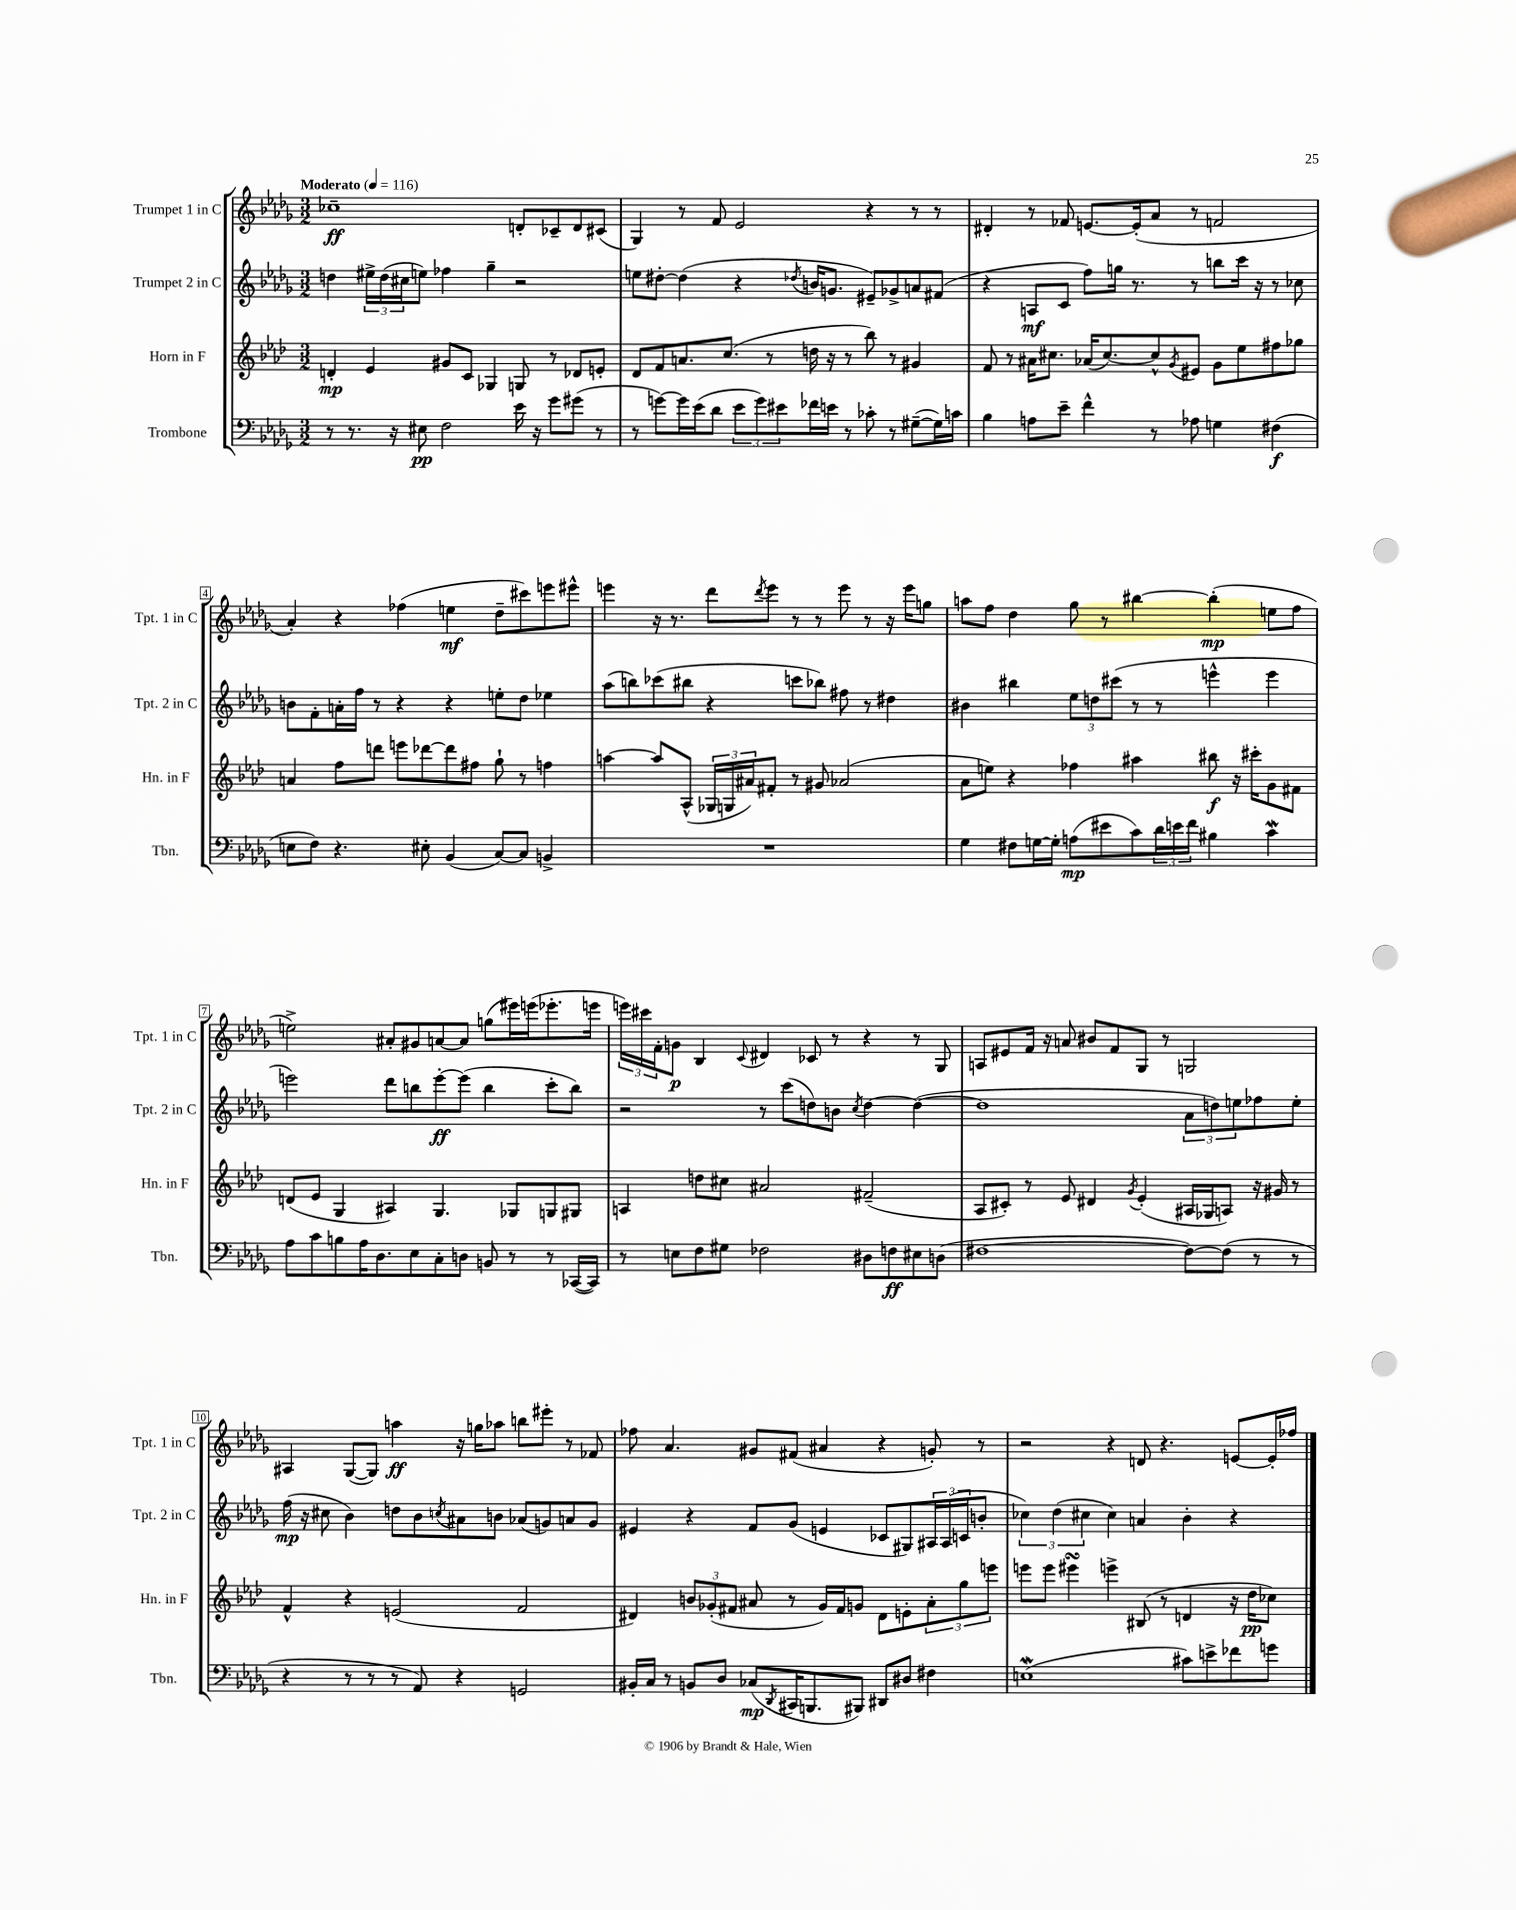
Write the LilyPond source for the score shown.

<<
\new StaffGroup <<
\new Staff = "s0" \with { instrumentName = "Trumpet 1 in C" shortInstrumentName = "Tpt. 1 in C" } {
    \clef treble \key des \major \numericTimeSignature \time 3/2 \tempo "Moderato" 4 = 116
    ces''1--\ff d'8-. ces'8-- d'8 cis'8( |
    ges4) r8 f'8 ees'2 r4 r8 r8 |
    dis'4-. r8 fes'8 e'8.~ e'16-.( aes'8 r8 f'2 |
    aes'4-.) r4 fes''4( e''4\mf des''8-- cis'''8) e'''8 eis'''8-^ |
    e'''4 r16 r8. des'''8 \acciaccatura { des'''8 } e'''8 r8 r8 e'''8 r8 r16 e'''16 g''8 |
    a''8 f''8 des''4 ges''8 r8 bis''4~ bis''4-.\mp( e''8 f''8 |
    e''2->) ais'8-. gis'8 a'8~ a'8 g''8( eis'''16) e'''16( ees'''8.-. e'''16 |
    \tuplet 3/2 { e'''16) cis'''16 f'16-. } g'8\p bes4 \appoggiatura { c'8 } dis'4 ces'8 r8 r4 r8 ges8 |
    a8 eis'8 f'16 r16 a'8 bis'8 f'8 ges8 r8 g2 |
    ais4 ges8~( ges8) a''4\ff r16 g''16 aes''8 b''8 eis'''8-. r8 fes'8 |
    fes''8 aes'4. gis'8 fis'8( ais'4 r4 g'8-.) r8 |
    r2 r4 d'8 r4. e'8~ e'16-. fes''16 \bar "|." |
}
\new Staff = "s1" \with { instrumentName = "Trumpet 2 in C" shortInstrumentName = "Tpt. 2 in C" } {
    \clef treble \key des \major \numericTimeSignature \time 3/2
    d''4 \tuplet 3/2 { eis''16-> d''16( cis''16 } e''8) fes''4 ges''4-- r2 |
    e''8 dis''8~-. dis''4( r4 \acciaccatura { des''8 } b'16 g'8. eis'8--) ges'8-> a'8 fis'8( |
    r4 a8\mf c'8 f''8) g''16 r8. r8 b''8 c'''16 r16 r8 ces''8 |
    b'8 f'8-. a'16-. f''16 r8 r4 r4 e''8-. des''8 ees''4 |
    aes''8( b''8) ces'''8( bis''8 r4 c'''8 bes''8) fis''8 r8 dis''4 |
    bis'4 bis''4 \tuplet 3/2 { ees''8 d''8 cis'''8( } r8 r8 e'''4-^ e'''4 |
    e'''2) des'''8 b''8 e'''8~-.\ff e'''8( b''4 c'''8-. b''8) |
    r2 r8 c'''8( d''8) b'8 \acciaccatura { c''8 } d''4~ d''4~( |
    d''1 \tuplet 3/2 { aes'8 d''8) e''8 } fes''8 e''8-. |
    f''16\mp( r16 cis''8 bes'4) d''8 bes'8 \acciaccatura { c''8 } ais'8 b'8 aes'8( g'8) a'8 g'8 |
    eis'4 r4 f'8 ges'8( e'4 ces'8 gis8) \tuplet 3/2 { ais16 ais16( c'16 } b'8-. |
    \tuplet 3/2 { ces''4) des''4( cis''4 } cis''4) a'4 bes'4-. r4 \bar "|." |
}
\new Staff = "s2" \with { instrumentName = "Horn in F" shortInstrumentName = "Hn. in F" } {
    \clef treble \key aes \major \numericTimeSignature \time 3/2
    d'4-.\mp ees'4 gis'8 c'8 ges4 g8 r8 des'8 e'8-. |
    des'8 f'8 a'8. c''8.( r8 d''16 r16 r8 bes''8) r8 gis'4 |
    f'8 r8 ais'16 cis''8. aes'16( cis''8.~) cis''8-^ \acciaccatura { g'8 } eis'8 g'8 ees''8 fis''8 ges''8 |
    a'4 f''8 d'''8 e'''8 des'''8~ des'''8 fis''8 g''8-! r8 f''4 |
    a''4~ a''8 aes8-^( \tuplet 3/2 { ges16 g16 ais'16) } fis'8-. r8 gis'8 aes'2( |
    aes'8 e''8) r4 fes''4 ais''4 bis''8\f r16 cis'''16-. g'8 fis'8 |
    d'8( ees'8 g4 ais4) g4. ges8 g8 gis8 |
    a4 d''8 cis''8 ais'2 fis'2--( |
    aes8 cis'8-.) r8 ees'8 dis'4 \acciaccatura { g'8 } ees'4-.( ais16 ges16 a8) r16 gis'16 r8 |
    f'4-^ r4 e'2( f'2 |
    dis'4) \tuplet 3/2 { b'8 ges'8-.( fis'8 } ais'8 r8 ges'16) fis'16 g'8 dis'8 e'8-. \tuplet 3/2 { ais'8-. g''8 e'''8 } |
    e'''8 e'''8 eis'''4\turn e'''4-> bis8( r8 d'4 r16 des''16\pp ces''8) \bar "|." |
}
\new Staff = "s3" \with { instrumentName = "Trombone" shortInstrumentName = "Tbn." } {
    \clef bass \key des \major \numericTimeSignature \time 3/2
    r8 r8. r16 eis8\pp f2 ees'16 r16 ges'8 gis'8( r8 |
    r8 g'8~) g'16 ees'16( des'8 \tuplet 3/2 { ees'8 g'8) eis'8 } fes'16 e'16 r8 ces'8-. r8 gis8~--( gis16) c'16 |
    bes4 a8 ees'8-- f'4-^ r8 aes8 g4 fis4\f( |
    e8 f8) r4. eis8-. bes,4( c8~) c8 b,4-> |
    R1. |
    ges4 fis8 g16~ g16-. a8\mp( eis'8 c'8) \tuplet 3/2 { des'16 e'16 f'16 } bis4 c'4\mordent |
    aes8 c'8 b8 aes16 des8. ees8 c8-. d8 b,8 r8 r8 ces,16~( ces,16) |
    r8 e8 f8 gis8 fes2 dis8 f8\ff eis8 d8( |
    fis1~ fis8~) fis8( r8 r8 |
    r4 r8 r8 r8 aes,8) r4 g,2 |
    bis,16-. c16 r8 b,8 des8 ces8\mp( \acciaccatura { des,8 } cis,16 b,,8. bis,,8) dis,8 dis8 fis4 |
    e1\mordent( cis'8) e'8-> fes'8 g'8 \bar "|." |
}
>>
>>
\layout { \context { \Score \override BarNumber.stencil = #(make-stencil-boxer 0.1 0.3 ly:text-interface::print) } }
